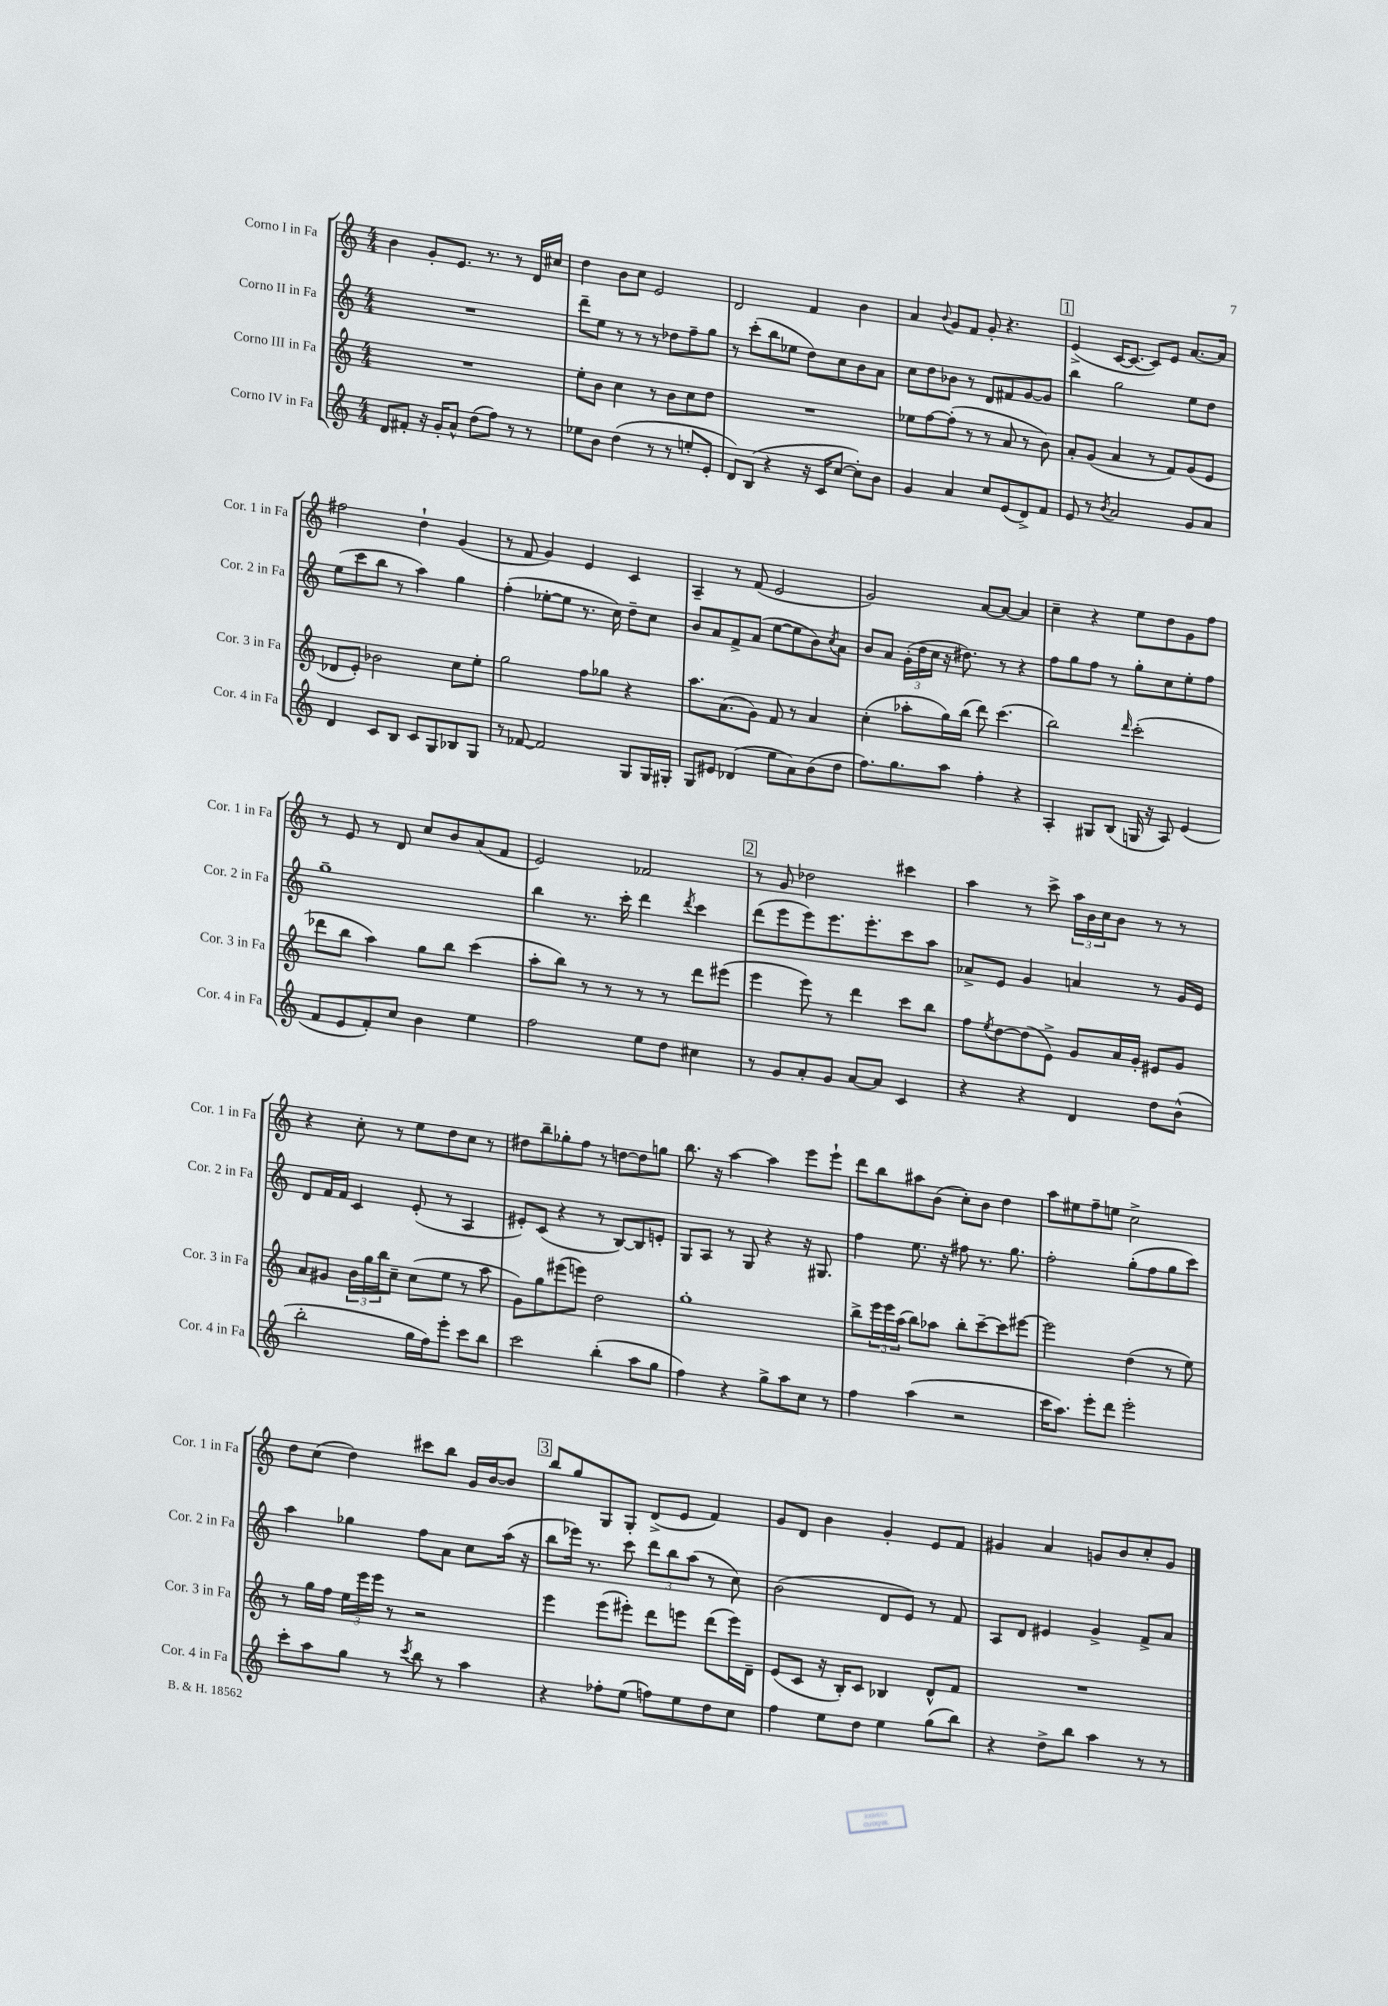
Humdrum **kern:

**kern	**kern	**kern	**kern
*staff4	*staff3	*staff2	*staff1
*clefG2	*clefG2	*clefG2	*clefG2
*k[]	*k[]	*k[]	*k[]
*M4/4	*M4/4	*M4/4	*M4/4
8d	1r	1r	4b
8f#'	.	.	.
16r	.	.	8g'
16g'	.	.	.
8a^^	.	.	8.e
(8dd	.	.	.
.	.	.	8.r
8ff)	.	.	.
8r	.	.	8r
8r	.	.	16d
.	.	.	16cc#
=	=	=	=
8ee-	8ee'	8ddd~	4dd
8b	8b	8ee	.
(4dd	4cc	8r	8b
.	.	8r	8cc
8r	8r	8r	2e
8r	8b	8dd-	.
8ee'	8cc	8ff~	.
8e'	8dd	8gg	.
=	=	=	=
8d)	1r	8r	2d
(8B	.	(8ccc'	.
4r	.	8bb	.
.	.	8ee-	.
16r	.	8dd)	4f
16c	.	.	.
[8cc	.	8cc	.
8cc'])	.	8b	4b
8b	.	8a	.
=	=	=	=
4g	8ee-	8cc	4a
.	[8ff	8dd	.
.	.	.	8qqb
4a	(8ff']	8b-	8g
.	8r	8r	8f
8cc	8r	8d	8g'
(8e	8a	8f#	4.r
8d^)	8r	[8g	.
8f	8b)	8g]	.
=	=	=	=
8e	8a'	4bb	(4e^
8r	(8g	.	.
8qb	.	.	.
2a	4a	2gg	[16c
.	.	.	8.c_
.	8r	.	8c])
.	8f)	.	8e
8g	(8g	8ee	[8.a
8a	8e	8dd	.
.	.	.	16a]
=	=	=	=
4d	8d-	(8ee	2ff#
.	8e')	8ccc	.
8c	2b-	8bb	.
8B	.	8r	.
8c	.	4aa)	4dd`
8G	.	.	.
8B-	8cc	4gg	(4g
8G	8ee'	.	.
=	=	=	=
8r	2gg	(4ff'	8r
[8f-	.	.	8f
2f-]	.	[8ee-'	4g)
.	.	8ee-]	.
.	8ff	8.r	4e
.	8gg-	.	.
.	.	16cc)	.
8G	4r	8dd~	4c
16G	.	8cc	.
16G#'	.	.	.
=	=	=	=
8G	8.aa	8b	4A~
8e#	.	8a	.
.	(8.a	.	.
(4d-	.	8f^	8r
.	8g)	(8a	(8f
8ee	8f	[8ee	2e
8a)	8r	8ee]	.
(8b	4a	8b)	.
.	.	8qcc	.
8dd	.	8a	.
=	=	=	=
8.ff)	(4cc'	8b	2g)
.	.	8a	.
8.gg	.	.	.
.	8aa-'	(24g'	.
.	.	24dd	.
.	.	24cc	.
8aa	16gg)	16r	.
.	(16bb	8.dd#)	.
4ff'	8ddd)	.	[8a
.	(4.ccc	8r	8a_
4r	.	4r	4a]
=	=	=	=
4A'	2bb)	8ff	4cc~
.	.	8gg	.
8G#	.	8ff	4r
(8B	.	8r	.
.	16qqddd	.	.
16G	(2ccc'	8gg'	8ee
16r	.	.	.
8A)	.	8cc	8dd
(4e	.	8ee'	8g
.	.	8ff	8ff
=	=	=	=
8f	8ddd-	1gg~	8r
8e	8bb	.	8e
8f')	4aa)	.	8r
8cc	.	.	8d
4b	8gg	.	8cc
.	8bb	.	8b
4ee	(4ccc	.	(8a
.	.	.	8f
=	=	=	=
2ff	8aa'	4bb	2e)
.	8bb)	.	.
.	8r	8.r	.
.	8r	.	.
.	.	16ccc'	.
8ee	8r	4ddd	2f-
8dd	8r	.	.
.	.	8qddd	.
4cc#	8ddd	4ccc	.
.	(8eee#	.	.
=	=	=	=
8r	4eee	(8ddd	8r
8g	.	8eee	8g
8a'	8eee)	8eee)	2dd-
8g	8r	8.eee	.
[8a	4ddd	.	.
.	.	8.eee'	.
8a]	.	.	.
4c	8ccc	8ccc	4ccc#
.	8bb	8aa	.
=	=	=	=
4r	8ff	8a-^	4aa
.	8qee	.	.
.	[8dd	8e	.
4r	(8dd]	4g	8r
.	8e^)	.	8ccc^
4d	8g	4a	24aa
.	.	.	24b
.	.	.	24cc
.	16a	.	8b
.	16g'	.	.
8dd	8e#	8r	8r
(8b^^	8g	16g	8r
.	.	16e	.
=	=	=	=
2bb'	8a	8d	4r
.	8g#	16f	.
.	.	16f	.
.	24b	4c	8cc'
.	24gg	.	.
.	24bb	.	.
.	8cc~	.	8r
16gg	(8cc	(8e'	8ee
16ff)	.	.	.
8eee'	8ee	8r	8dd
8ccc	8r	4A	8cc
8bb	8aa	.	8r
=	=	=	=
2ccc	8g)	8e#')	8dd#
.	8gg	(8c	8bb~
.	(8eee#	4r	8gg-'
.	8eee)	.	8ff
(4bb'	2dd	8r	8r
.	.	[8B)	[8dd
8aa	.	8B]	8dd]
8gg	.	8e'	8gg
=	=	=	=
4ff)	1gg'	8G	8.bb
.	.	8A	.
.	.	.	16r
4r	.	8r	[4aa
.	.	8G	.
8gg^	.	4r	4aa]
8aa	.	.	.
8cc	.	16r	8eee
.	.	8.G#	.
8r	.	.	8eee`
=	=	=	=
4ff	8bb^	4ff	8ddd
.	24eee	.	8bb
.	24eee	.	.
.	(24aa	.	.
(4aa	8bb)	8.ee	8aa#
.	8aa-	.	(8b
.	.	16r	.
2r	8bb'	8ff#	8cc')
.	[8ccc~	8.r	8b
.	8ccc]	.	4dd
.	.	8.gg	.
.	[8eee#	.	.
=	=	=	=
16ccc	2eee#]	2ff'	8aa
8.aa)	.	.	.
.	.	.	8ee#
8eee'	.	.	8ff~
8ddd	.	.	8ee
2eee'	(4dd	(8gg'	2cc^
.	.	8ff	.
.	8r	8gg	.
.	8ee)	8ccc)	.
=	=	=	=
8ccc'	8r	4aa	8dd
8aa	16gg	.	(8cc
.	16ff	.	.
8gg	24ee	4gg-	4dd)
.	24eee	.	.
.	24eee	.	.
8r	8r	.	.
8qccc	.	.	.
8bb	2r	8ff	8ccc#
8r	.	8a	8bb
4aa	.	8cc	16g
.	.	.	[16b
.	.	(16aa	8b]
.	.	16r	.
=	=	=	=
4r	4eee	8bb	8bb
.	.	16eee-)	8gg
.	.	8.r	.
8ff-'	(8eee	.	8G
(8ee	8eee#')	8ccc	8G'
8ff)	8ddd	12ddd	(8d^
.	.	12bb	.
8ee	8eee	.	8e
.	.	(12aa	.
8dd	(8ddd	8r	4f)
8cc	16eee)	8cc)	.
.	16d~	.	.
=	=	=	=
4ff	(8e	(2b	8g
.	8c	.	8d
8ee	16r	.	4b
.	16B')	.	.
8dd	8c	.	.
4ee	4B-	8d	4g'
.	.	8e)	.
(8gg	8d^^	8r	8e
8bb)	8f	8f	8f
=	=	=	=
4r	1r	8A	4g#
.	.	8d	.
8dd^	.	4e#	4a
8bb	.	.	.
4aa	.	4g^	8g
.	.	.	8b
8r	.	8f^	8cc'
8r	.	8a	8g
==	==	==	==
*-	*-	*-	*-
